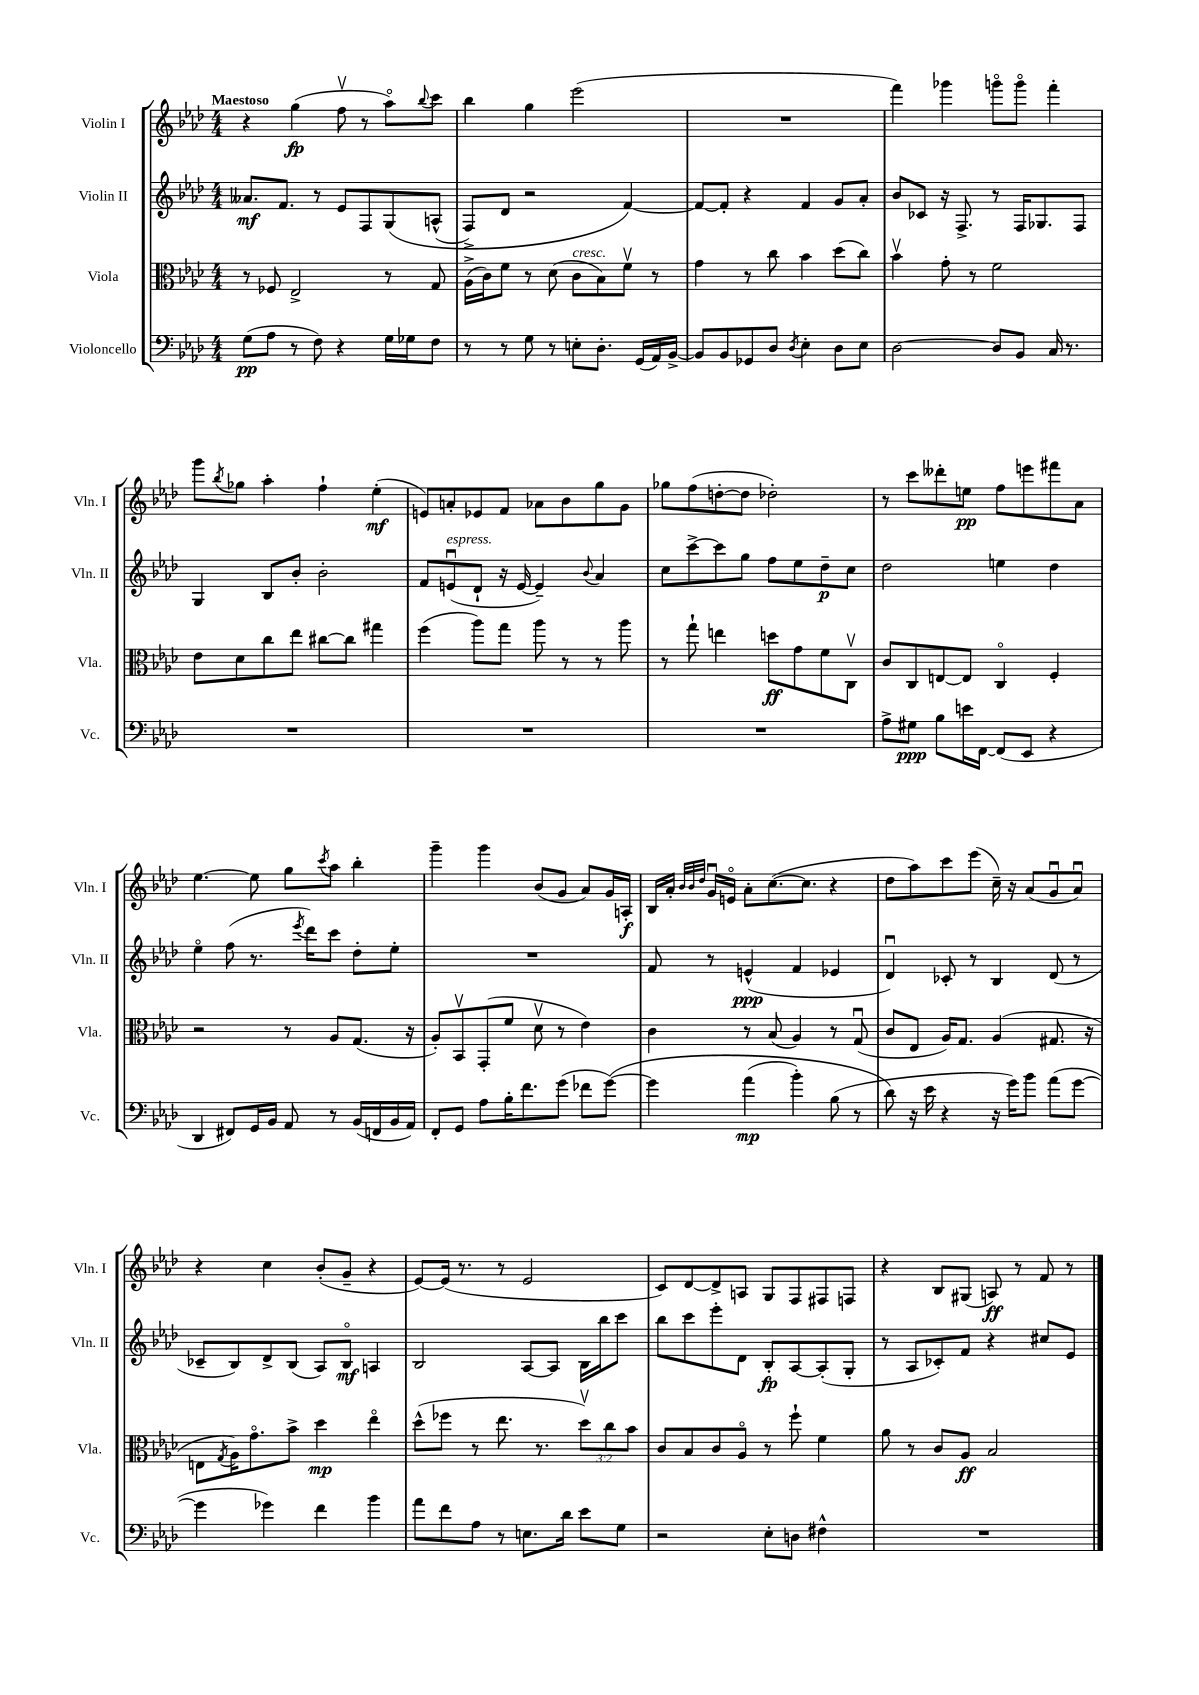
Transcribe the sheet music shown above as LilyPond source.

<<
\new StaffGroup <<
\new Staff = "s0" \with { instrumentName = "Violin I" shortInstrumentName = "Vln. I" } {
    \clef treble \key aes \major \numericTimeSignature \time 4/4 \tempo "Maestoso"
    r4 g''4\fp( f''8\upbow r8 aes''8\flageolet) \appoggiatura { bes''8 } c'''8 |
    bes''4 g''4 ees'''2( |
    R1 |
    f'''4) ges'''4 g'''8\flageolet g'''8\flageolet f'''4-. |
    g'''8 \acciaccatura { bes''8 } ges''8 aes''4-. f''4-! ees''4-.\mf( |
    e'8) a'8-. ees'8 f'8 aes'8 bes'8 g''8 g'8 |
    ges''8 f''8( d''8~-. d''8 des''2-.) |
    r8 c'''8 deses'''8-. e''8\pp f''8 e'''8 fis'''8 aes'8 |
    ees''4.~ ees''8 g''8 \acciaccatura { c'''8 } aes''8 bes''4-. |
    g'''4-- g'''4 bes'8( g'8 aes'8) g'16 a16-.\f |
    bes16 aes'16-. \grace { bes'32 bes'32 des''32 } g'16\downbow e'16\flageolet aes'8-. c''8.~( c''8. r4 |
    des''8 aes''8) c'''8 ees'''8( c''16--) r16 aes'8( g'8\downbow aes'8\downbow) |
    r4 c''4 bes'8-.( g'8-- r4 |
    ees'8~) ees'16( r8. r8 ees'2 |
    c'8) des'8~ des'8-> a8 g8 f8 fis8 f8 |
    r4 bes8 gis8( a8\ff) r8 f'8 r8 \bar "|." |
}
\new Staff = "s1" \with { instrumentName = "Violin II" shortInstrumentName = "Vln. II" } {
    \clef treble \key aes \major \numericTimeSignature \time 4/4
    aeses'8.\mf f'8. r8 ees'8 f8 g8\( a8-^( |
    f8->) des'8 r2 f'4~\) |
    f'8~ f'8-. r4 f'4 g'8 aes'8-. |
    bes'8 ces'8 r16 f8.-> r8 f16 ges8. f8 |
    g4 bes8 bes'8-. bes'2-. |
    f'8 e'8\downbow^\markup { \italic "espress." }( des'8-! r16 e'16~ e'4--) \appoggiatura { bes'8 } aes'4 |
    c''8 c'''8~-> c'''8 g''8 f''8 ees''8 des''8--\p c''8 |
    des''2 e''4 des''4 |
    ees''4\flageolet f''8( r8. \acciaccatura { ees'''8 } des'''16) c'''8 des''8-. ees''8-. |
    R1 |
    f'8 r8 e'4-^\ppp( f'4 ees'4 |
    des'4\downbow) ces'8-. r8 bes4 des'8( r8 |
    ces'8-- bes8) des'8-> bes8( aes8) bes8\flageolet\mf a4 |
    bes2 aes8~ aes8 bes16 bes''16 c'''8 |
    bes''8 c'''8 ees'''8-. des'8 bes8-.\fp aes8~ aes8-.( g8-. |
    r8 aes8 ces'8-.) f'8 r4 cis''8 ees'8 \bar "|." |
}
\new Staff = "s2" \with { instrumentName = "Viola" shortInstrumentName = "Vla." } {
    \clef alto \key aes \major \numericTimeSignature \time 4/4 \override Staff.TupletNumber.text = #tuplet-number::calc-fraction-text
    r8 fes8 ees2-> r8 g8 |
    aes16->( c'16) f'8 r8 des'8( c'8^\markup { \italic "cresc." } bes8) f'8\upbow r8 |
    g'4 r8 c''8 bes'4 des''8( c''8) |
    bes'4\upbow g'8-. r8 f'2 |
    ees'8 des'8 c''8 ees''8 cis''8~ cis''8 gis''4 |
    f''4( aes''8) g''8 aes''8 r8 r8 aes''8 |
    r8 g''8-! e''4 d''8\ff g'8 f'8 c8\upbow |
    c'8 c8 e8~ e8 c4\flageolet f4-. |
    r2 r8 aes8 g8.( r16 |
    aes8-.) bes,8\upbow g,8-.( f'8 des'8\upbow r8 ees'4) |
    c'4 r8 bes8( aes4) r8 g8\downbow( |
    c'8 ees8 aes16) g8. aes4( gis8. r16 |
    e8 \acciaccatura { g8 } aes16) g'8.\flageolet bes'8-> des''4\mp ees''4\flageolet |
    des''8-^( fes''8 r8 ees''8. r8. \tuplet 3/2 { des''8\upbow) c''8 bes'8 } |
    c'8 bes8 c'8 aes8\flageolet r8 f''8-! f'4 |
    aes'8 r8 c'8 aes8\ff bes2 \bar "|." |
}
\new Staff = "s3" \with { instrumentName = "Violoncello" shortInstrumentName = "Vc." } {
    \clef bass \key aes \major \numericTimeSignature \time 4/4
    g8\pp( aes8 r8 f8) r4 g16 ges16 f8 |
    r8 r8 g8 r8 e8-. des8.-. g,16( aes,16) bes,16~-> |
    bes,8 bes,8 ges,8 des8 \acciaccatura { des8 } ees4-. des8 ees8 |
    des2~ des8 bes,8 c16 r8. |
    R1 |
    R1 |
    R1 |
    aes8-> gis8\ppp bes8 e'16 f,16~ f,8( ees,8 r4 |
    des,4 fis,8) g,16 bes,16 aes,8 r8 bes,16( f,16 bes,16 aes,16) |
    f,8-. g,8 aes8 bes16-. f'8. g'8( fes'8 g'8~)\( |
    g'4 aes'4\mp( bes'4-.) bes8( r8 |
    des'8\) r16 ees'16 r4 r16 g'16) bes'8 aes'8( g'8~ |
    g'4 ges'4) f'4 bes'4 |
    aes'8 f'8 aes8 r8 e8. des'16 ees'8 g8 |
    r2 ees8-. d8 fis4-^ |
    R1 \bar "|." |
}
>>
>>
\layout { \context { \Score \remove "Bar_number_engraver" } }
